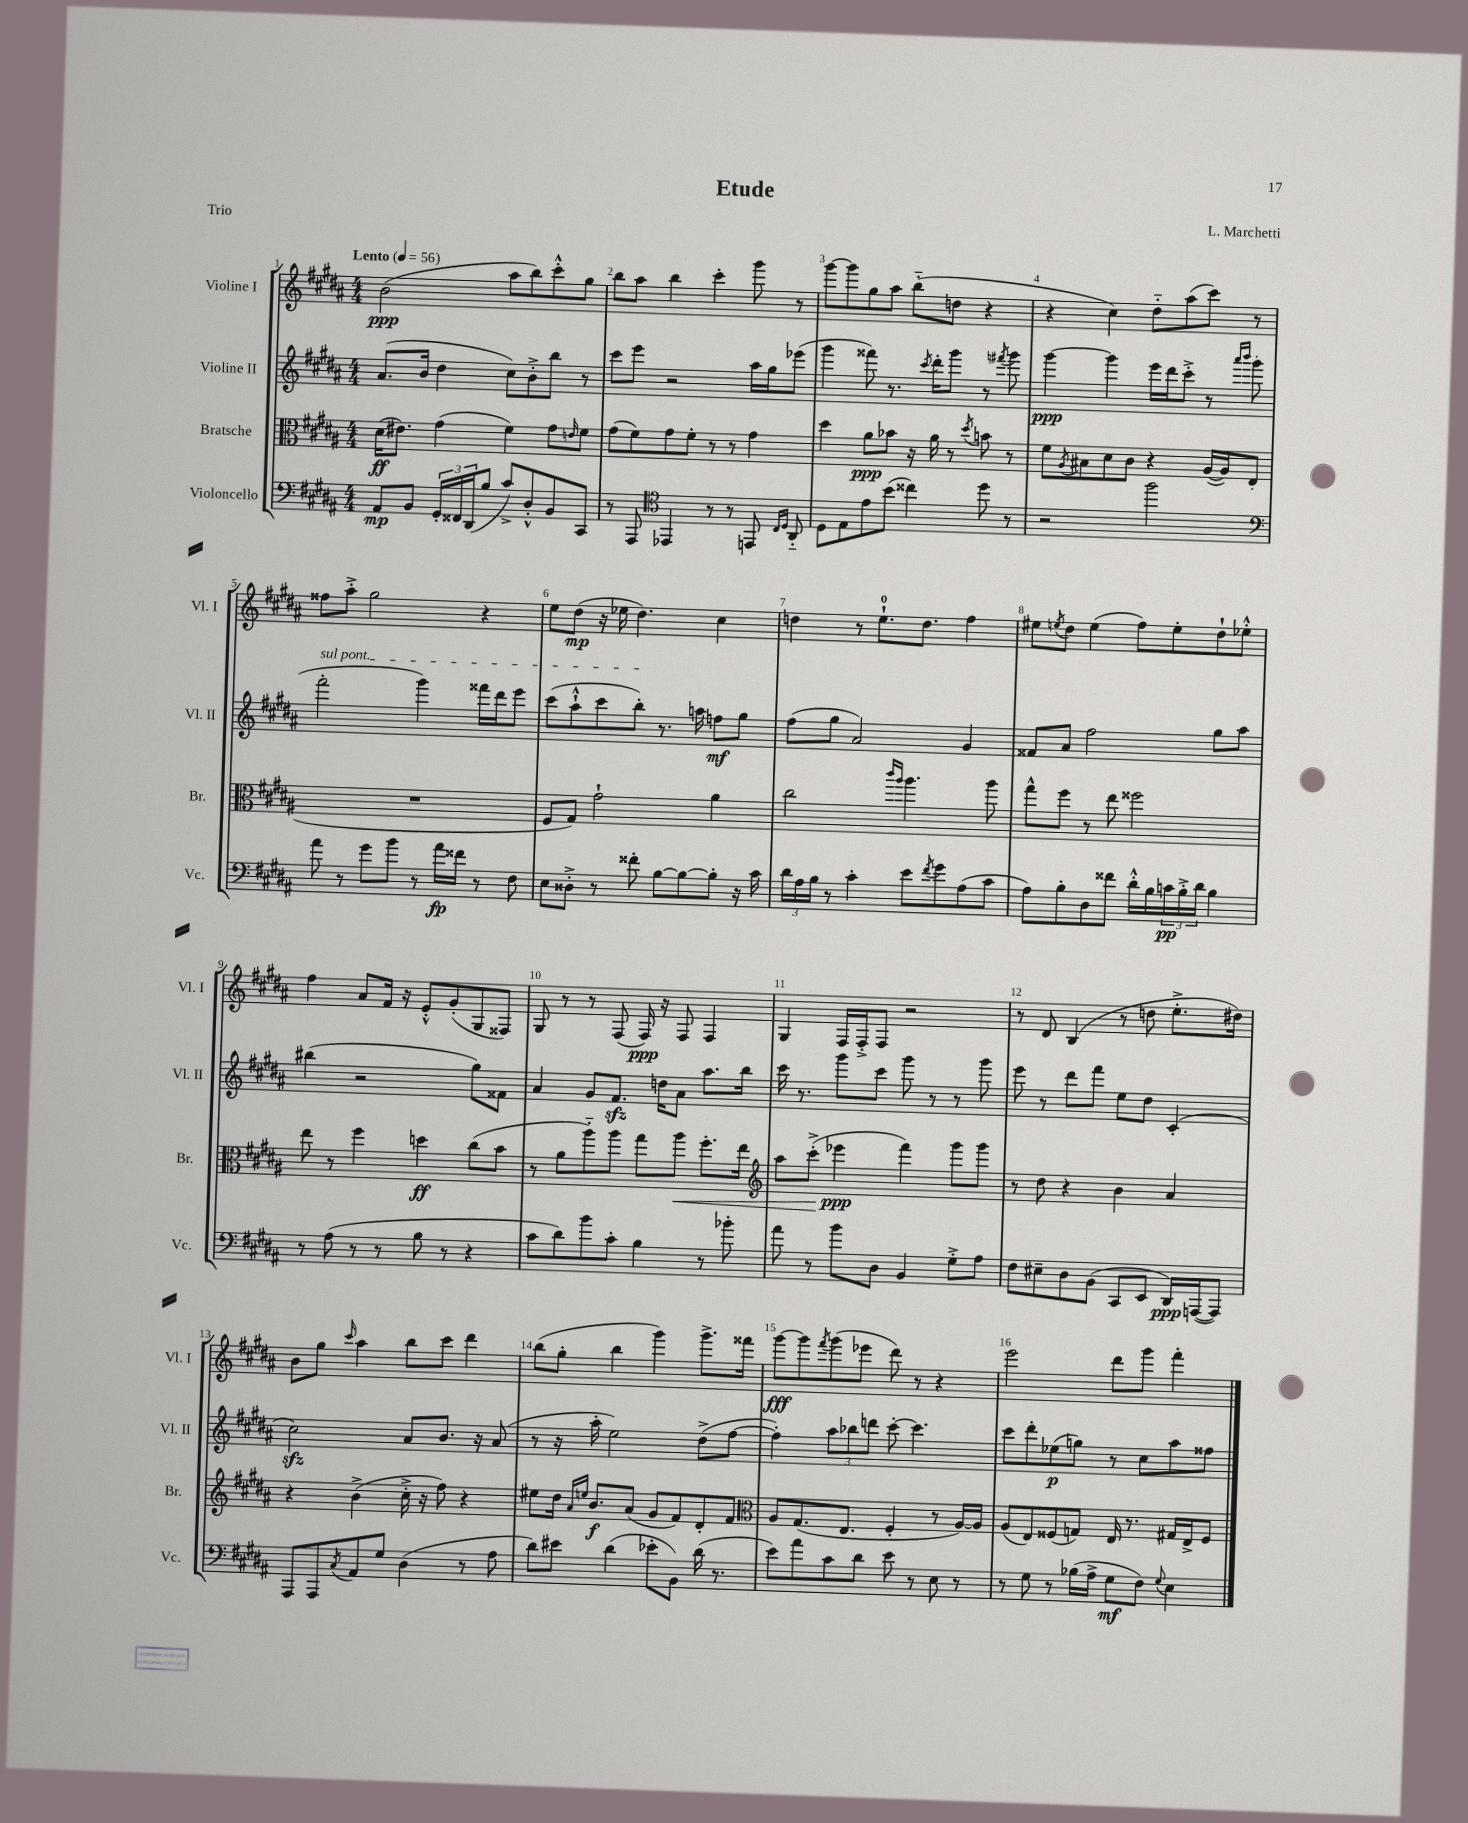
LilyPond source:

\header { title = "Etude" composer = "L. Marchetti" piece = "Trio" }
<<
\new StaffGroup <<
\new Staff = "s0" \with { instrumentName = "Violine I" shortInstrumentName = "Vl. I" } {
    \clef treble \key b \major \numericTimeSignature \time 4/4 \tempo "Lento" 4 = 56
    b'2\ppp( ais''8 b''8) cis'''8-.-^ gis''8 |
    b''8 ais''8 b''4 cis'''4-. gis'''8 r8 |
    gis'''8~ gis'''8 gis''8 ais''8 b''8-_( d''8 r4 |
    r4 cis''4) dis''8-_ ais''8( cis'''8) r8 |
    fisis''8 ais''8-.-> gis''2 r4 |
    e''8 dis''8\mp( r16 ees''16 dis''4.) cis''4 |
    d''4 r8 e''8.-0-! d''8. fis''4 |
    eis''8 \acciaccatura { e''8 } dis''8 e''4( fis''8) e''8-. dis''8-! ees''8-.-^ |
    fis''4 ais'8 fis'16 r16 e'8-.-^ gis'8-.( gis8 fisis8) |
    gis8 r8 r8 fis8( fis16\ppp) r16 fis8 fis4 |
    gis4 fis16 fis16-.-> fis8 r2 |
    r8 dis'8 b4( r8 d''8 e''8.-.-> dis''16) |
    b'8 gis''8 \grace { cis'''16 } ais''4 b''8 cis'''8 dis'''4 |
    b''8( gis''8-. b''4 gis'''4) gis'''8.-> fisis'''16 |
    gis'''8~\fff gis'''8 \acciaccatura { fis'''8 } gis'''8( ees'''8 dis'''8) r8 r4 |
    e'''2 dis'''8 gis'''8 fis'''4-. \bar "|." |
}
\new Staff = "s1" \with { instrumentName = "Violine II" shortInstrumentName = "Vl. II" } {
    \clef treble \key b \major \numericTimeSignature \time 4/4
    ais'8.( b'16 dis''4 cis''8) b'8-.-> b''8 r8 |
    cis'''8 e'''8 r2 ais''16 gis''16 ees'''8( |
    gis'''4 fisis'''8) r8. \acciaccatura { cis'''8 } dis'''16-. gis'''8 r8 \acciaccatura { fis'''8 } gis'''8 |
    gis'''4~\ppp gis'''4 e'''16 dis'''16 cis'''8-.-> r8 \grace { ais'''16 b'''16 } gis'''8( |
    \once \override TextSpanner.bound-details.left.text = \markup { \italic "sul pont." } fis'''2-.\startTextSpan gis'''4) fisis'''16 dis'''16 e'''8 |
    cis'''8( ais''8-!-^ cis'''8 b''8-.\stopTextSpan) r8. a''16 f''8\mf gis''8 |
    fis''8( gis''8 ais'2) gis'4 |
    fisis'8 ais'8 fis''2 gis''8 ais''8 |
    bis''4( r2 gis''8) fisis'8 |
    ais'4 gis'8 fis'8.\sfz d''16 ais'8 ais''8. b''16 |
    cis'''16 r8. gis'''8 cis'''8 gis'''8 r8 r8 gis'''8 |
    e'''8 r8 dis'''8 fis'''8 e''8 dis''8 cis'4-.( |
    cis''2\sfz) ais'8 b'8. r16 ais'8( |
    r8 r16 ais''16-. e''2) dis''8->( fis''8~ |
    fis''4-.) \tuplet 3/2 { ais''8 bes''8 d'''8 } cis'''8~-. cis'''4. |
    cis'''8 dis'''8-. ees''8\p( g''8) r8 cis''8 ais''8 fisis''8 \bar "|." |
}
\new Staff = "s2" \with { instrumentName = "Bratsche" shortInstrumentName = "Br." } {
    \clef alto \key b \major \numericTimeSignature \time 4/4
    dis'16\ff( eis'8.) gis'4( fis'4) gis'8 \grace { e'16 } fis'8 |
    gis'8( fis'8) gis'8 fis'8-. r8 r8 gis'4 |
    dis''4 ais'8\ppp bes'8 r16 ais'16 r8 \acciaccatura { dis''8 } b'8 r8 |
    fis'8 \acciaccatura { ais8 } bis8 dis'8 cis'8 r4 ais16~( ais16) e8( |
    R1 |
    fis8 gis8) gis'2-! ais'4 |
    cis''2 \grace { cis'''16 ais''16 } ais''4. ais''8 |
    gis''8-^ fis''8 r8 e''8 fisis''2 |
    e''8 r8 fis''4 d''4\ff cis''8( b'8 |
    r8 ais'8 ais''8-_) ais''8 gis''8 ais''8\< fis''8.-. e''16 |
    \clef treble ais''8 cis'''8-.->\!( ees'''4\ppp fis'''4) gis'''8 gis'''8 |
    r8 dis''8 r4 b'4 ais'4 |
    r4 b'4->( cis''16-.-> r16 fis''8) r4 |
    eis''8 dis''16 \grace { ais'16 e''16 } b'8.\f ais'8( gis'8 fis'8) dis'8-. fis'8 |
    \clef alto ais8 gis8.( e8. fis4-. r8 ais16~) ais16 |
    ais8( e8) fisis8( g8) e16 r8. gis16 e16-> fisis8 \bar "|." |
}
\new Staff = "s3" \with { instrumentName = "Violoncello" shortInstrumentName = "Vc." } {
    \clef bass \key b \major \numericTimeSignature \time 4/4
    ais,8\mp b,8 \tuplet 3/2 { gis,16-. fisis,16 dis,16( } b8 cis'8->) dis8-.-^ b,8 cis,8 |
    r8 ais,,8 \clef tenor ees,4 r8 r8 e,8 \grace { cis16 dis16 } ais,8-_ |
    dis8 e8 e'8 b'8( cisis''4) dis''8 r8 |
    r2 fis''2 |
    \clef bass ais'8 r8 gis'8 b'8 r8 ais'16\fp fisis'16 r8 fis8 |
    e8 disis8-.-> r8 fisis'8-. b8~ b8~ b8-. r16 cis'16 |
    \tuplet 3/2 { dis'16 ais16 b16 } r8 cis'4-. e'8 \acciaccatura { fis'8 } gis'8 ais8( cis'8 |
    ais8) b8-. dis8 fisis'8 dis'16-.-^ b16 \tuplet 3/2 { c'16\pp b16-.-> dis'16 } b4 |
    r8 ais8( r8 r8 b8 r8 r4 |
    cis'8 dis'8) b'8 cis'8-. b4 r8 bes'8-. |
    ais'8 r8 b'8 dis8 b,4 gis8-.-> ais8 |
    fis8 eis8-- dis8 b,8( cis,8 e,8 dis,16\ppp) a,,16~( a,,8) |
    ais,,8 ais,,8 \acciaccatura { cis8 } ais,8 gis8 dis4( r8 ais8 |
    dis'8) eis'8 dis'4( ees'8-. b,8) dis'16( r8. |
    e'8) ais'8 cis'8 dis'8 e'8 r8 e8 r8 |
    r8 gis8 r8 bes16( ais16-> gis8\mf fis8) \appoggiatura { gis8 } e4 \bar "|." |
}
>>
>>
\layout { \context { \Score \override BarNumber.break-visibility = ##(#f #t #t) barNumberVisibility = #all-bar-numbers-visible } }
